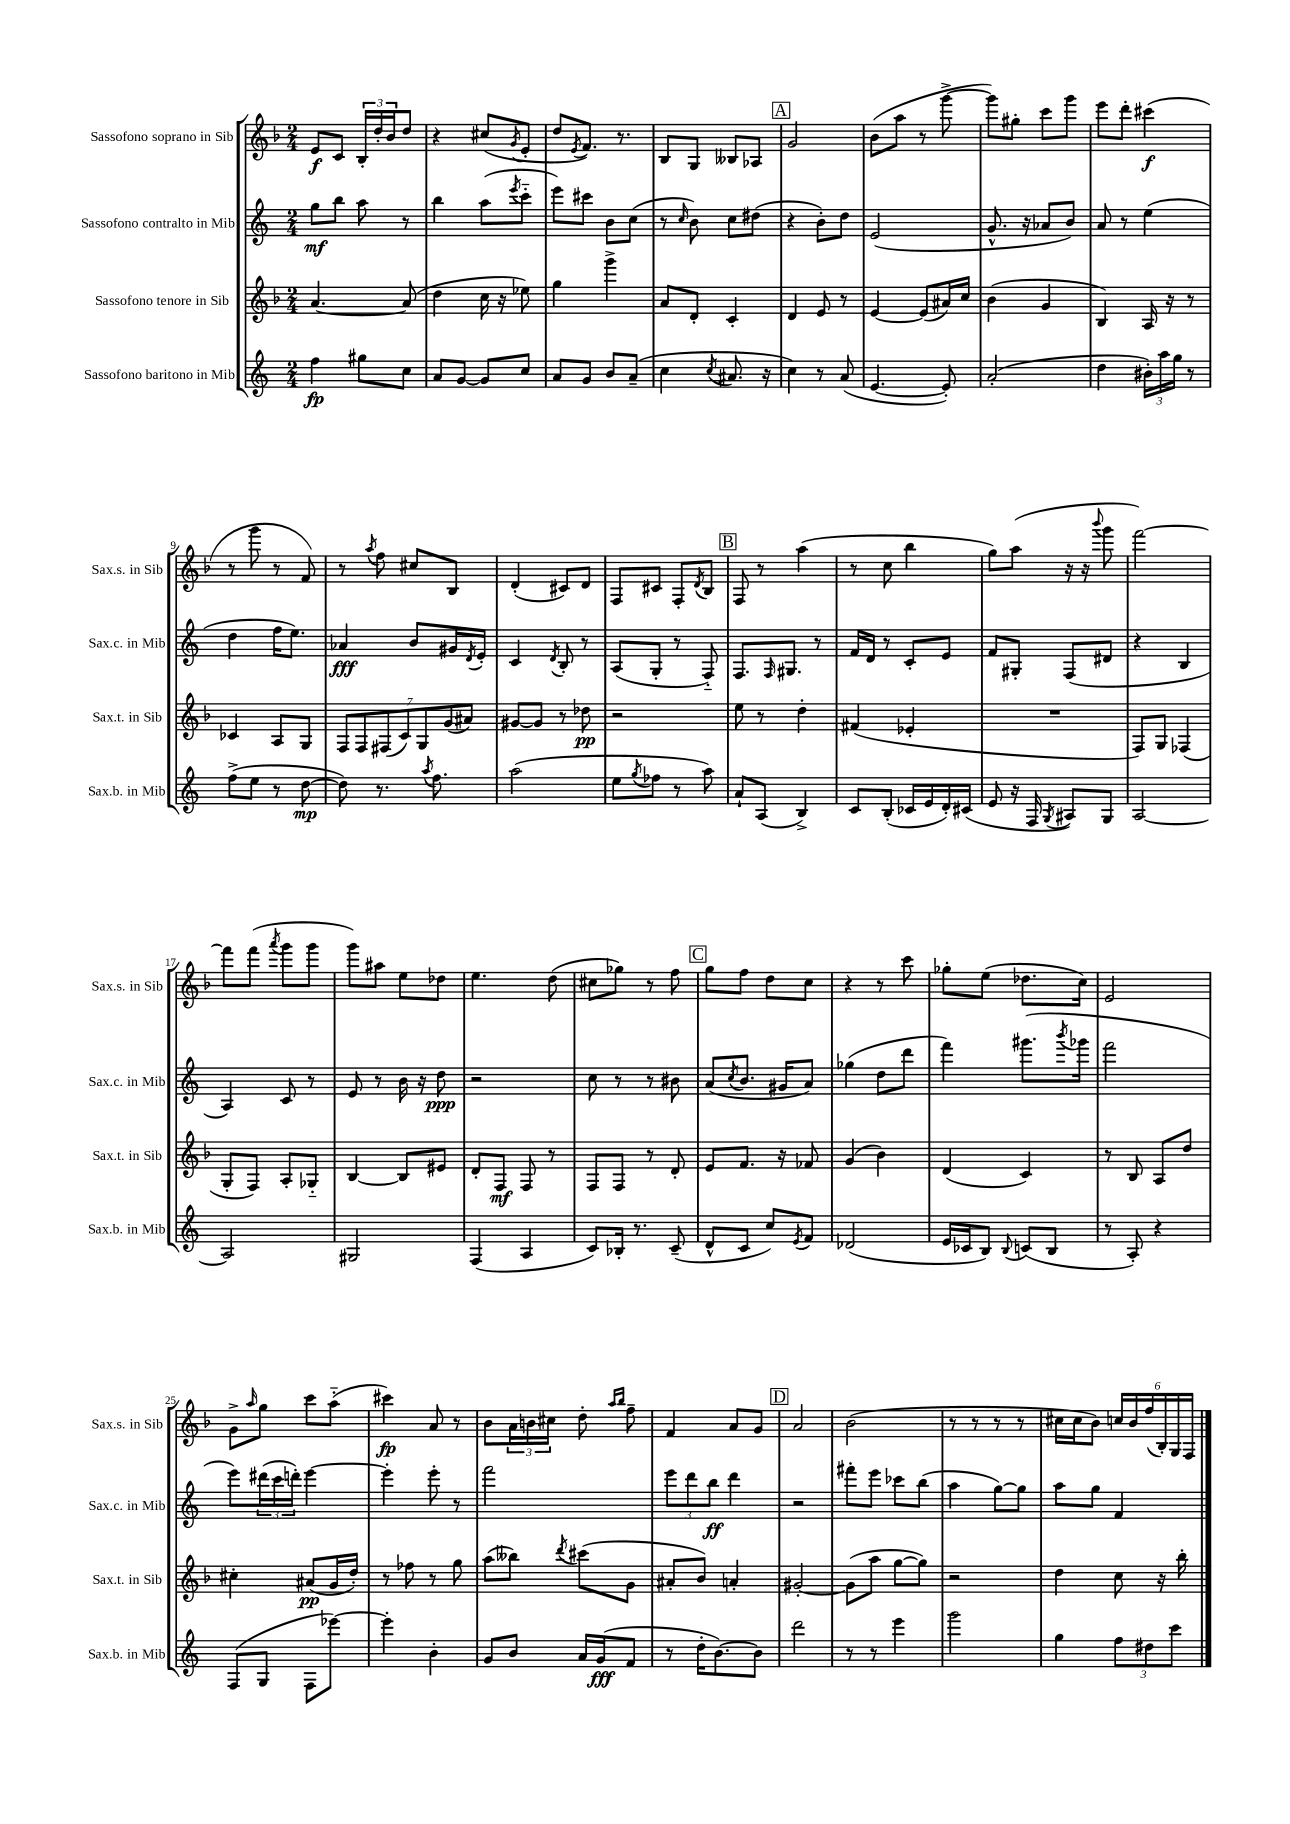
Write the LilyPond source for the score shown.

<<
\new StaffGroup <<
\new Staff = "s0" \with { instrumentName = "Sassofono soprano in Sib" shortInstrumentName = "Sax.s. in Sib" } {
    \clef treble \key f \major \numericTimeSignature \time 2/4
    e'8\f c'8 \tuplet 3/2 { bes16-. d''16-. bes'16 } d''8 |
    r4 cis''8( \acciaccatura { g'8 } e'8-. |
    d''8 \acciaccatura { e'8 } f'8.) r8. |
    bes8 g8 beses8 aes8 |
    \mark \markup { \box "A" } g'2 |
    bes'8( a''8 r8 g'''8~-> |
    g'''8) gis''8-. c'''8 g'''8 |
    e'''8 d'''8-. cis'''4\f( |
    r8 g'''8 r8 f'8) |
    r8 \acciaccatura { a''8 } f''8 cis''8 bes8 |
    d'4-.( cis'8) d'8 |
    f8 cis'8 f8-. \acciaccatura { d'8 } bes8 |
    \mark \markup { \box "B" } f8 r8 a''4( |
    r8 c''8 bes''4 |
    g''8) a''8( r16 r16 \appoggiatura { bes'''8 } g'''8 |
    f'''2~) |
    f'''8 f'''8( \acciaccatura { a'''8 } g'''8 g'''8 |
    g'''8) ais''8 e''8 des''8 |
    e''4. d''8( |
    cis''8 ges''8) r8 f''8 |
    \mark \markup { \box "C" } g''8 f''8 d''8 c''8 |
    r4 r8 c'''8 |
    ges''8-. e''8( des''8. c''16) |
    e'2 |
    g'8-> \grace { a''16 } g''8 c'''8 a''8-_( |
    cis'''4\fp) a'8 r8 |
    bes'8 \tuplet 3/2 { a'16 b'16 cis''16 } d''8-. \grace { a''16 bes''16 } f''8-- |
    f'4 a'8 g'8 |
    \mark \markup { \box "D" } a'2 |
    bes'2( |
    r8 r8 r8 r8 |
    cis''16 cis''16 bes'8) \tuplet 6/4 { c''16 bes'16 f''16( bes16-.) g16 f16 } \bar "|." |
}
\new Staff = "s1" \with { instrumentName = "Sassofono contralto in Mib" shortInstrumentName = "Sax.c. in Mib" } {
    \clef treble \key c \major \numericTimeSignature \time 2/4
    g''8\mf b''8 a''8 r8 |
    b''4 a''8( \acciaccatura { e'''8 } c'''8-_ |
    e'''8) cis'''8 b'8 c''8( |
    r8 \grace { c''16 } b'8) c''8 dis''8( |
    \mark \markup { \box "A" } r4 b'8-.) d''8 |
    e'2( |
    g'8.-^ r16 aes'8 b'8) |
    a'8 r8 e''4( |
    d''4 f''16 e''8.) |
    aes'4\fff b'8 gis'16 \acciaccatura { d'8 } e'16-. |
    c'4 \acciaccatura { d'8 } b8-. r8 |
    a8( g8-. r8 f8-_) |
    \mark \markup { \box "B" } f8. \grace { f16 } gis8. r8 |
    f'16 d'16 r8 c'8-. e'8 |
    f'8 gis8-. f8( dis'8 |
    r4 b4 |
    a4) c'8 r8 |
    e'8 r8 b'16 r16 d''8\ppp |
    r2 |
    c''8 r8 r8 bis'8 |
    \mark \markup { \box "C" } a'8( \acciaccatura { c''8 } b'8. gis'16 a'8) |
    ges''4( d''8 d'''8 |
    f'''4) gis'''8.( \acciaccatura { b'''8 } ges'''16 |
    f'''2 |
    e'''8) \tuplet 3/2 { dis'''16( c'''16 d'''16-.) } e'''4~ |
    e'''4-. e'''8-. r8 |
    f'''2 |
    \tuplet 3/2 { e'''8 d'''8 b''8\ff } d'''4 |
    \mark \markup { \box "D" } r2 |
    fis'''8-. e'''8 ces'''8 b''8( |
    a''4 g''8~) g''8 |
    a''8 g''8 f'4 \bar "|." |
}
\new Staff = "s2" \with { instrumentName = "Sassofono tenore in Sib" shortInstrumentName = "Sax.t. in Sib" } {
    \clef treble \key f \major \numericTimeSignature \time 2/4
    a'4.~ a'8( |
    d''4 c''16 r16 ees''8) |
    g''4 g'''4-> |
    a'8 d'8-. c'4-. |
    \mark \markup { \box "A" } d'4 e'8 r8 |
    e'4~ e'8( ais'16) c''16 |
    bes'4( g'4 |
    bes4) a16 r16 r8 |
    ces'4 a8 g8 |
    \tuplet 7/4 { f8 f8 fis8( c'8) g8 g'8( ais'8) } |
    gis'8~ gis'8 r8 des''8\pp |
    r2 |
    \mark \markup { \box "B" } e''8 r8 d''4-. |
    fis'4( ees'4-. |
    R2 |
    f8) g8 fes4( |
    g8-. f8) a8-. ges8-_ |
    bes4~ bes8 eis'8 |
    d'8-. f8\mf f8 r8 |
    f8 f8 r8 d'8-. |
    \mark \markup { \box "C" } e'8 f'8. r16 fes'8 |
    g'4( bes'4) |
    d'4( c'4) |
    r8 bes8 a8 d''8 |
    cis''4-. ais'8\pp( g'16 d''16-.) |
    r8 fes''8 r8 g''8 |
    a''8( beses''8) \acciaccatura { d'''8 } cis'''8( g'8 |
    ais'8-. bes'8) a'4-. |
    \mark \markup { \box "D" } gis'2~-. |
    gis'8( a''8 g''8~ g''8) |
    r2 |
    d''4 c''8 r16 bes''16-. \bar "|." |
}
\new Staff = "s3" \with { instrumentName = "Sassofono baritono in Mib" shortInstrumentName = "Sax.b. in Mib" } {
    \clef treble \key c \major \numericTimeSignature \time 2/4
    f''4\fp gis''8 c''8 |
    a'8 g'8~ g'8 c''8 |
    a'8 g'8 b'8 a'8--( |
    c''4 \acciaccatura { c''8 } ais'8. r16 |
    \mark \markup { \box "A" } c''4) r8 a'8( |
    e'4.~ e'8-.) |
    a'2-.( |
    d''4 \tuplet 3/2 { bis'16-.) a''16 g''16 } r8 |
    f''8->( e''8 r8 d''8~\mp |
    d''8) r8. \acciaccatura { a''8 } f''8. |
    a''2( |
    e''8 \acciaccatura { g''8 } fes''8 r8 a''8) |
    \mark \markup { \box "B" } a'8-! a8( b4->) |
    c'8 b8-.( ces'16 e'16 d'16-.) cis'16( |
    e'8 r16 f16 \acciaccatura { g8 } ais8) g8 |
    a2~ |
    a2 |
    gis2 |
    f4( a4 |
    c'8) bes16-. r8. c'8--( |
    \mark \markup { \box "C" } d'8-^ c'8 c''8) \acciaccatura { e'8 } f'8 |
    des'2( |
    e'16 ces'16 b8) \appoggiatura { b8 } c'8( b8 |
    r8 a8-.) r4 |
    f8( g8 f8 ees'''8~) |
    ees'''4-. b'4-. |
    g'8 b'8 a'16 g'16\fff( f'8 |
    r8 d''16-. b'8.~) b'8 |
    \mark \markup { \box "D" } d'''2 |
    r8 r8 e'''4 |
    g'''2 |
    g''4 \tuplet 3/2 { f''8 dis''8 c'''8 } \bar "|." |
}
>>
>>
